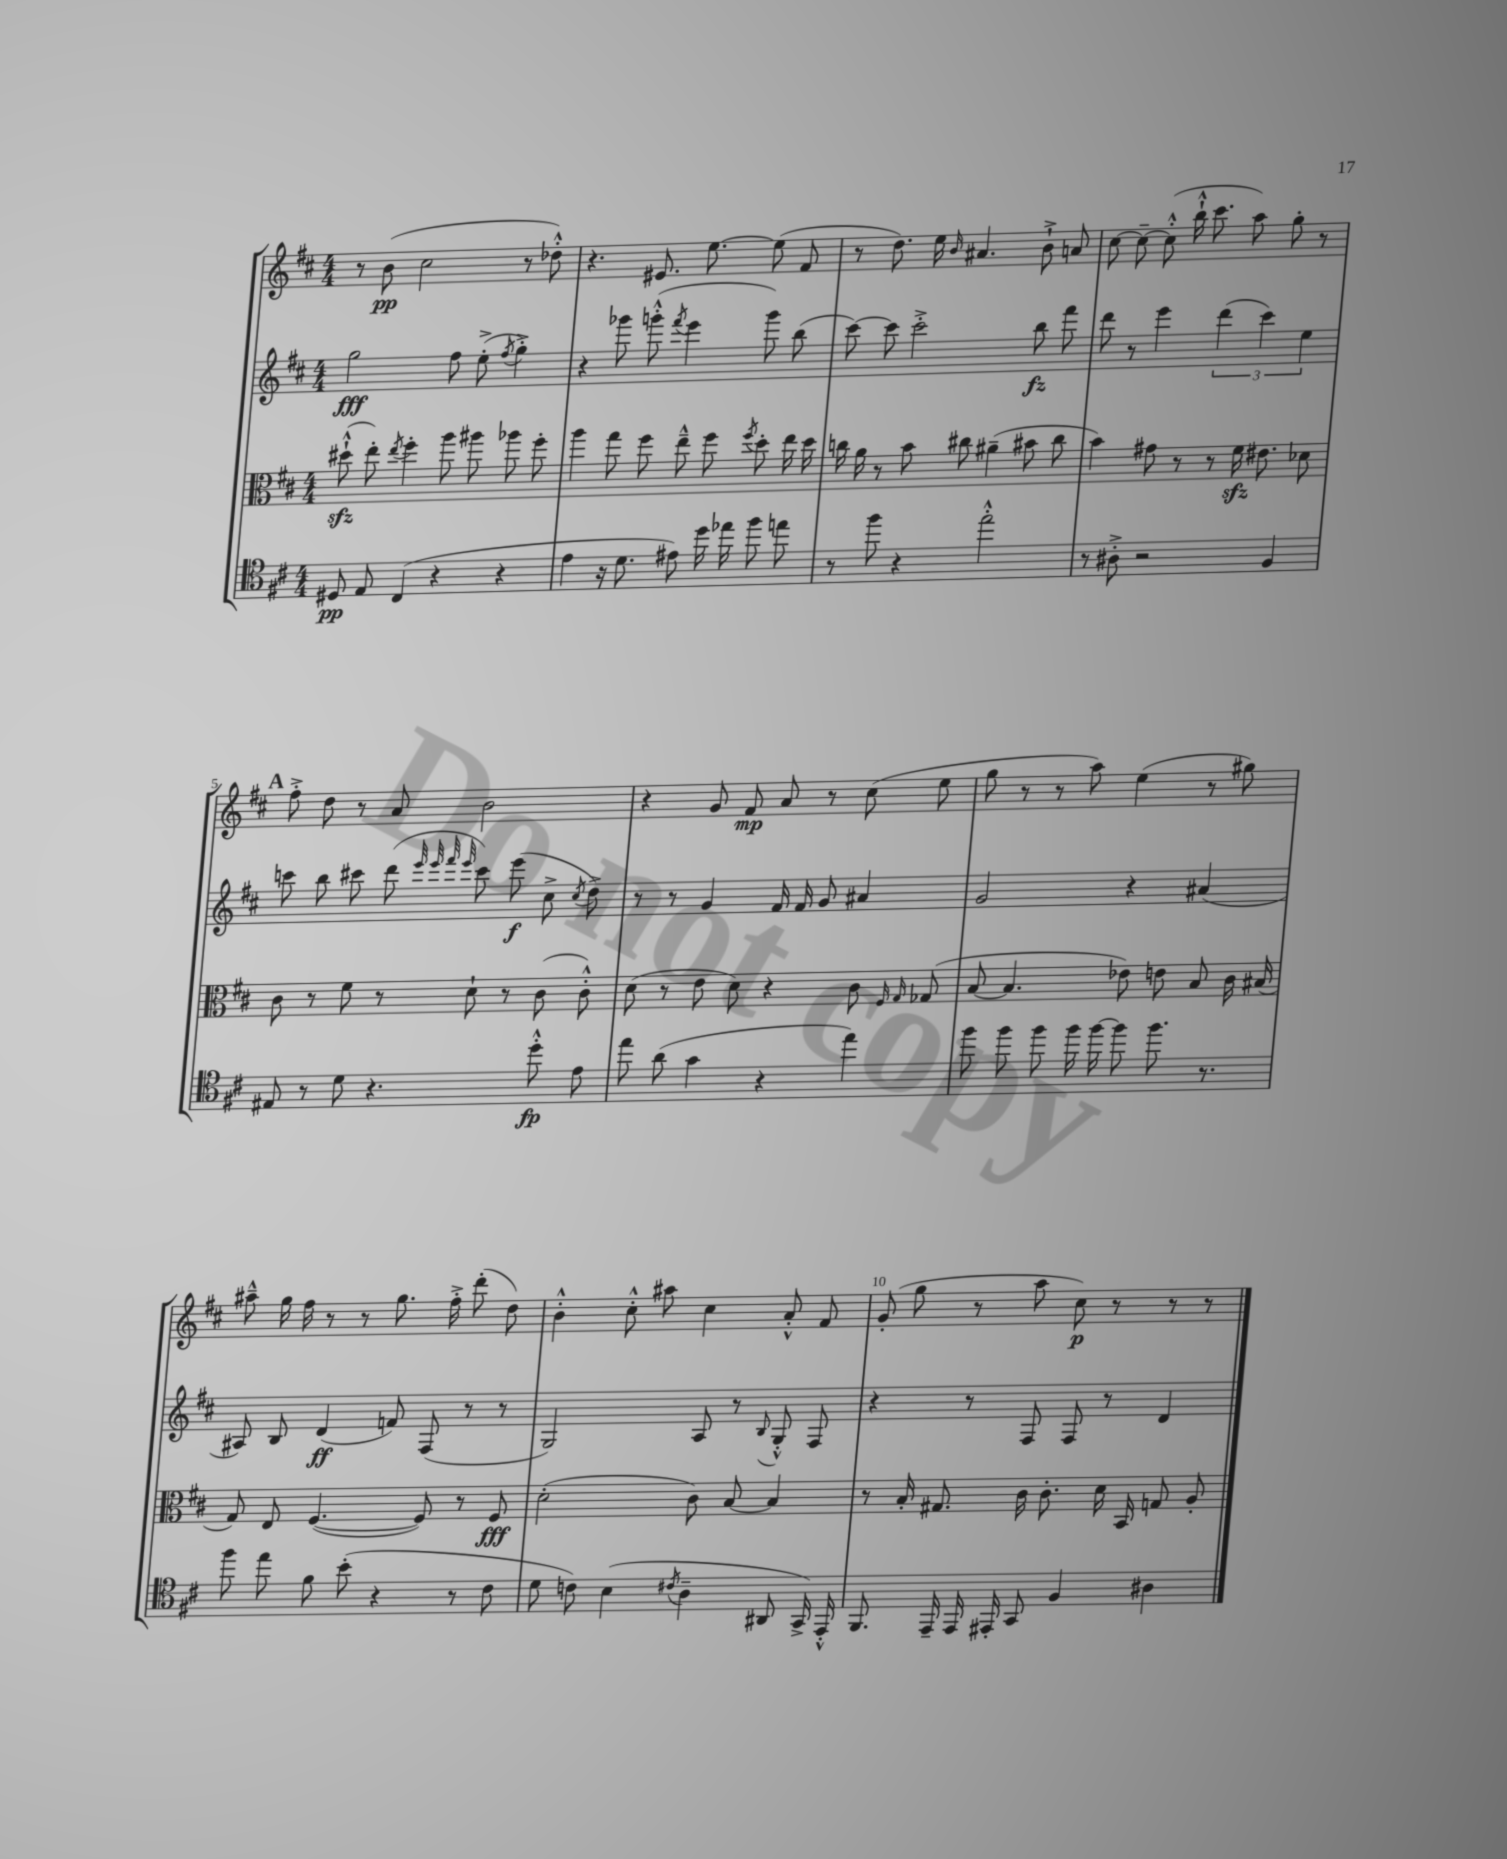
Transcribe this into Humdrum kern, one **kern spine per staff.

**kern	**kern	**kern	**kern
*staff4	*staff3	*staff2	*staff1
*clefC4	*clefC3	*clefG2	*clefG2
*k[f#c#]	*k[f#c#]	*k[f#c#]	*k[f#c#]
*M4/4	*M4/4	*M4/4	*M4/4
8D#	(8dd#`^^	2gg	8r
8E	8ee')	.	(8b
.	8qee	.	.
(4C#	4ff#'	.	2cc#
4r	8aa	8ff#	.
.	8aa#	(8ee'^	.
.	.	8qff#	.
4r	8aa-	4gg'^)	8r
.	8ff#'	.	8dd-'^^)
=	=	=	=
4e	4aa	4r	4.r
16r	8gg	8ggg-	.
8.d	.	.	.
.	8ff#	(8ggg'^^	8.e#
.	.	8qfff#	.
8e#)	8ee~^^	4eee	.
.	.	.	[8.ee
16dd	8ff#	.	.
16ee-	.	.	.
.	8qff#	.	.
8ff#	8dd'	8ggg)	(8ee]
8ee	16ee	(8bb	8f#
.	16dd	.	.
=	=	=	=
8r	16cc	[8ccc#)	8r
.	16a	.	.
8ff#	8r	8ccc#]	8.dd)
4r	8b	2ccc#'^	.
.	.	.	16ee
.	.	.	16qqb
.	8cc#	.	4.a#
2ee'^^	(4a#~	.	.
.	8b#	8bb	8b`^
.	8cc#	8fff#	8a
=	=	=	=
8r	4b)	8ddd	[8cc#
8A#'^	.	8r	8cc#~_
2r	8g#	4eee	(8cc#'^^]
.	8r	.	16bb`^^
.	.	.	8.ccc#
.	8r	(6ddd	.
.	16f#	.	8aa)
.	.	6ccc#)	.
.	8.e#	.	.
4F#	.	.	8gg'
.	.	6ee	.
.	8d-	.	8r
=	=	=	=
8E#	8c#	8ccc	8ff#'^
8r	8r	8bb	8dd
8d	8f#	8ccc#	8r
4.r	8r	(8ddd	8a
.	.	32qqeee	.
.	.	32qqeee	.
.	.	32qqfff#	.
.	.	32qqeee	.
.	8d`	8ccc#)	2b
.	8r	(8eee	.
8dd'^^	(8c#	8cc#^	.
.	.	8qcc#	.
8e	8c#'^^)	8dd^)	.
=	=	=	=
8ee	(8d	8r	4r
(8a	8r	8r	.
4g	8e	4g	8g
.	8d)	.	8f#
4r	4r	16f#	8a
.	.	16f#	.
.	.	8g	8r
4ee)	8c#	4a#	(8cc#
.	16qqF#	.	.
.	16qqG	.	.
.	(8G-	.	8ee
=	=	=	=
8ff#	[8B	2g	8gg
8ff#	4.B]	.	8r
8ff#	.	.	8r
16ff#	.	.	8aa)
[16ff#	.	.	.
8ff#]	8e-)	4r	(4ee
8.ff#	8e	.	.
.	8B	(4a#	8r
8.r	.	.	.
.	16c#	.	8gg#)
.	(16B#	.	.
=	=	=	=
8ff#	8G)	8A#)	8aa#~^^
8ee	8E	8B	16gg
.	.	.	16ff#
8f#	([4.F#	(4d	8r
(8b'	.	.	8r
4r	.	8f)	8.gg
.	8F#])	(8F#	.
.	.	.	16ff#'^
8r	8r	8r	(8ddd'
8c#	8F#	8r	8dd)
=	=	=	=
8d	(2d'	2G)	4b'^^
8c)	.	.	.
(4B	.	.	8cc#'^^
.	.	.	8aa#
8qc#	.	.	.
4A~	8c#)	8A	4cc#
.	[8B	8r	.
.	.	8qqB	.
8AA#	4B]	8G'^^	8a'^^
16GG^)	.	8F#	8f#
16EE'^^	.	.	.
=	=	=	=
8.FF#	8r	4r	(8g'
.	16B'	.	8gg
16EE~	8.G#	.	.
16EE	.	8r	8r
16EE#'	.	.	.
8GG	16c#	8F#	8aa
.	8.c#'	.	.
4F#	.	8F#	8cc#)
.	16d	8r	8r
.	16BB	.	.
4A#	8G	4d	8r
.	8A'	.	8r
==	==	==	==
*-	*-	*-	*-
